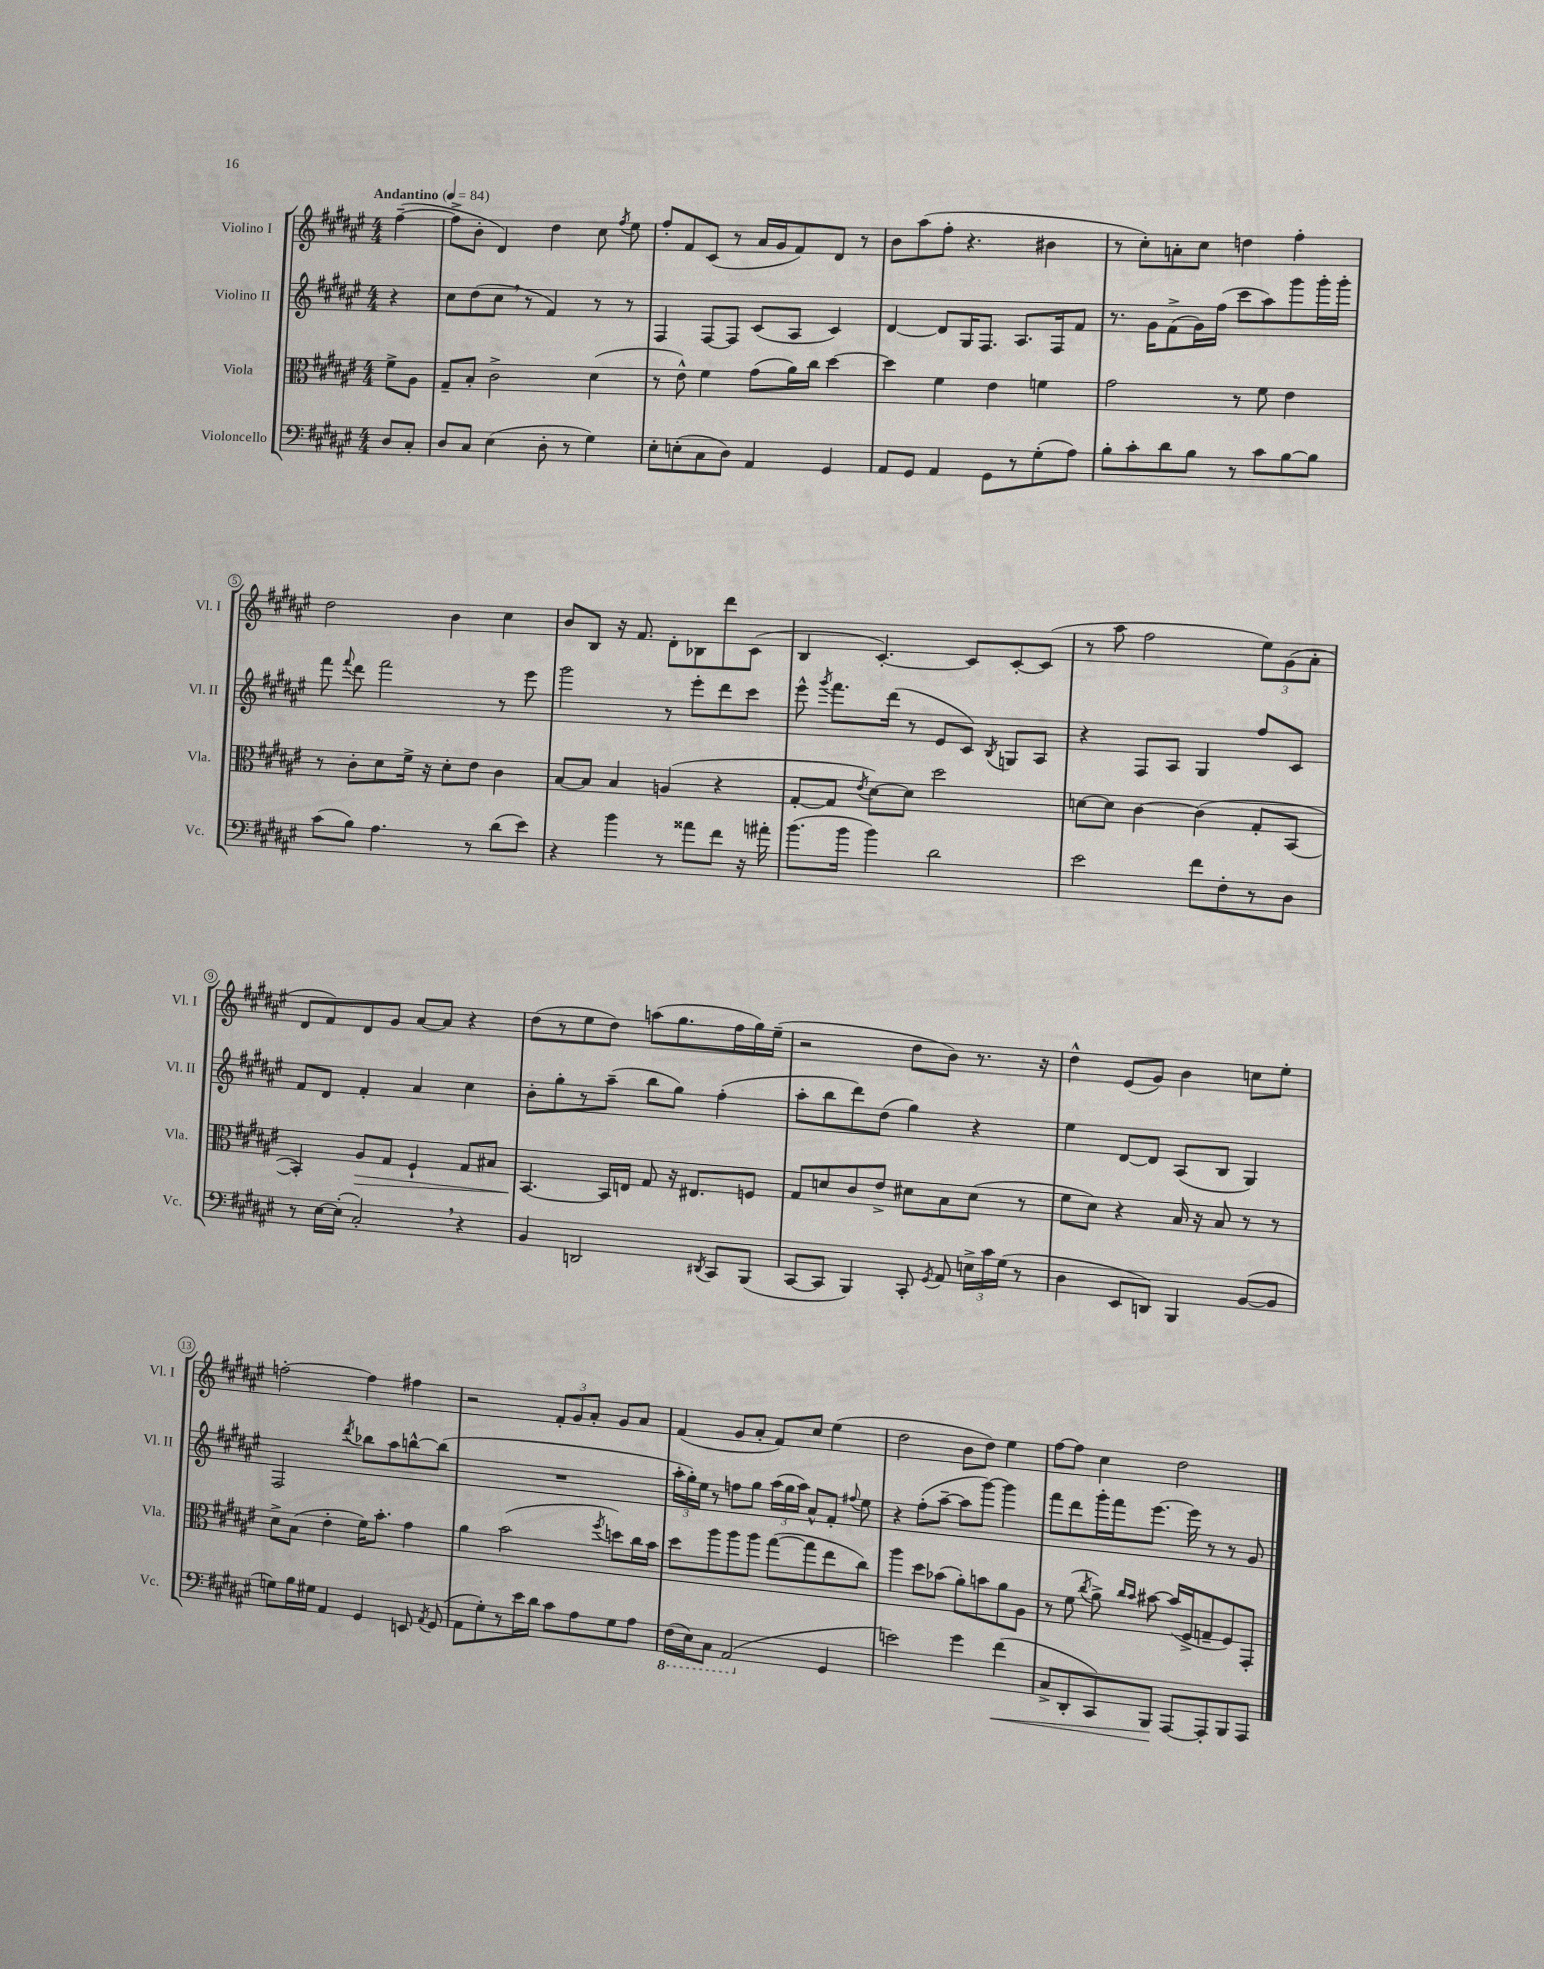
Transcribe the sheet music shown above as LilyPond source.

<<
\new StaffGroup <<
\new Staff = "s0" \with { instrumentName = "Violino I" shortInstrumentName = "Vl. I" } {
    \clef treble \key fis \major \numericTimeSignature \time 4/4 \partial 4 \tempo "Andantino" 4 = 84
    \autoBeamOff fis''4~--( |
    fis''8[-> b'8]-. dis'4) dis''4 cis''8 \acciaccatura { fis''8 } eis''8 |
    fis''8[-. fis'8 cis'8]( r8 ais'16[ gis'16 fis'8) dis'8] r8 |
    b'8[ ais''8( fis''8]-. r4. bis'4 |
    r8 cis''8[-.) a'8-. cis''8] d''4 fis''4-. |
    dis''2 b'4 cis''4 |
    b'8[ b8] r16 fis'8. dis'8[-. bes8 dis'''8 cis'8]( |
    b4 cis'4.~-.) cis'8[ cis'8~-. cis'8]( |
    r8 ais''8 fis''2 \tuplet 3/2 { eis''8[) gis'8( ais'8]-. } |
    dis'8[ fis'8) dis'8 gis'8] ais'8[~ ais'8] r4 |
    dis''8[( r8 eis''8 dis''8]) a''8[( gis''8. fis''16 gis''16) eis''16]--( |
    r2 dis''8[ b'8]) r8. r16 |
    dis''4-^ eis'8[( gis'8]) b'4 c''8[ eis''8]-. |
    f''2~-. f''4 fis''4 |
    r2 \tuplet 3/2 { fis'8[-. gis'8 ais'8]-. } gis'8[ ais'8] |
    fis'4( gis'8[ ais'8]-. fis'8[) cis''8] eis''4( |
    dis''2 b'8[ dis''8]) eis''4 |
    fis''8[~ fis''8] cis''4 dis''2 \bar "|." |
}
\new Staff = "s1" \with { instrumentName = "Violino II" shortInstrumentName = "Vl. II" } {
    \clef treble \key fis \major \numericTimeSignature \time 4/4 \partial 4
    \autoBeamOff r4 |
    cis''8[ dis''8( cis''8] \breathe r8 fis'4) r8 r8 |
    fis4 fis8[~ fis8] cis'8[( ais8] cis'4) |
    dis'4~ dis'8[ gis16 fis8.] ais8.[ fis16 fis'8] |
    r8. gis'16[ fis'8->( gis'16) fis''16]( cis'''8[ ais''8) gis'''8 gis'''16-. gis'''16]-. |
    fis'''8 \appoggiatura { fis'''8 } dis'''8 fis'''2 r8 eis'''8 |
    gis'''2 r8 eis'''8[-. dis'''8 cis'''8] |
    eis'''8-^ \acciaccatura { gis'''8 } fis'''8.[ dis'''16]( r8 eis'8[ cis'8]) \acciaccatura { b8 } g8[ ais8] |
    r4 fis8[ ais8] gis4 fis''8[ cis'8] |
    fis'8[ dis'8] fis'4-. ais'4 cis''4 |
    b'8[-. gis''8-. r8 ais''8]--( b''8[ gis''8]) fis''4-.( |
    ais''8[-. b''8 dis'''8) dis''8]( gis''4) r4 |
    eis''4 dis'8[~ dis'8] ais8[( b8] gis4) |
    fis2 \acciaccatura { dis'''8 } bes''8[ ais''8 b''8~-^ b''8]( |
    R1 |
    \tuplet 3/2 { ais''16[-. gis''16-.) eis''16] } r8 f''8[ gis''8] \tuplet 3/2 { ais''16[( gis''16 ais''16]) } ais'8[-^ fis'8]-. \appoggiatura { fis''8 } eis''8 |
    r4 fis''8[-.( ais''8]~-- ais''8[ gis'''8]~) gis'''4 |
    fis'''8[ dis'''8 gis'''16-. fis'''16 eis'''8.]~ eis'''16 r8 r8 gis'8 \bar "|." |
}
\new Staff = "s2" \with { instrumentName = "Viola" shortInstrumentName = "Vla." } {
    \clef alto \key fis \major \numericTimeSignature \time 4/4 \partial 4
    \autoBeamOff fis'8[-> ais8] |
    gis8[-- b8]-. cis'2-> dis'4( |
    r8 eis'8-^) fis'4 gis'8[( ais'16) cis''16] dis''4~ |
    dis''4 fis'4 eis'4 f'4 |
    gis'2 r8 fis'8 eis'4 |
    r8 cis'8[-. dis'8 fis'16]-> r16 dis'8[-. eis'8] cis'4 |
    b8[~ b8] b4 a4( r4 |
    gis8[~-. gis8] \acciaccatura { eis'8 } dis'8[~) dis'8] dis''2 |
    d'8[~ d'8] cis'4~ cis'4( gis8[-. b,8]~ |
    b,4-.) ais8[\> gis8] fis4-! gis8[ bis8] |
    b,4.~\! b,16[ e16] gis8 r16 eis8.[ f8] |
    gis8[ d'8 cis'8 eis'8]-> dis'8[ b8 dis'8]( r8 |
    fis'8[ dis'8]) r4 b16 r16 b8 r8 r8 |
    dis'8[-> b8]( eis'4-. fis'16[) b'8.]-. gis'4 |
    ais'4 b'2( \acciaccatura { fis''8 } d''8[) cis''16 b'16] |
    dis''8[ ais''8 ais''8 ais''8] gis''8[~( gis''8 eis''8 cis''8]) |
    ais''4 dis''8[ bes'8]( ais'8[-.) b'8 ais'8 ais8] |
    r8 fis'8( \acciaccatura { cis''8 } ais'8->) \grace { cis''16[ b'16] } bis'8~ bis'16[( fis16-> g8-- fis8) gis,8]-. \bar "|." |
}
\new Staff = "s3" \with { instrumentName = "Violoncello" shortInstrumentName = "Vc." } {
    \clef bass \key fis \major \numericTimeSignature \time 4/4 \partial 4
    \autoBeamOff dis8[ cis8]-. |
    dis8[ cis8] eis4( dis8-. r8 gis4) |
    eis8[-. e8-.( cis8 dis8]) ais,4 gis,4 |
    ais,8[ gis,8] ais,4 gis,8[ r8 gis8-.( ais8]) |
    b8[-. cis'8-. dis'8 b8] r8 cis'8[ b8~ b8] |
    cis'8[( b8]) ais4. r8 dis'8[( eis'8]) |
    r4 b'4 r8 aisis'8[ fis'8] r16 ais'16-. |
    b'8.[( b'16] b'4) dis'2 |
    eis'2 fis'8[ fis8-. r8 dis8] |
    r8 eis16[~ eis16]-.( cis2-.) \breathe r4 |
    b,4 d,2 \acciaccatura { dis,8 } cis,8[ b,,8]( |
    cis,8[~ cis,8] b,,4) cis,8-. \acciaccatura { gis,8 } ais,8 \tuplet 3/2 { e16[-> cis'16 gis16]( } r8 |
    dis4 eis,8[ d,8]) b,,4 b,8[~( b,8] |
    g8[) b16 gis16] ais,4 gis,4 e,8 \acciaccatura { ais,8 } gis,8( |
    ais,8[ gis8-.) r8 eis'16 dis'16] cis'8[ ais8 gis8 ais8] |
    \ottava #-1 fis,16[( eis,16) cis,8] ais,,2( \ottava #0 gis,4 |
    e'2) gis'4 fis'4\<( |
    cis8[-> dis,8-. cis,8) b,,8]\! ais,,8[~ ais,,8-. b,,8 ais,,8] \bar "|." |
}
>>
>>
\layout { \context { \Score \override BarNumber.stencil = #(make-stencil-circler 0.1 0.3 ly:text-interface::print) } }
